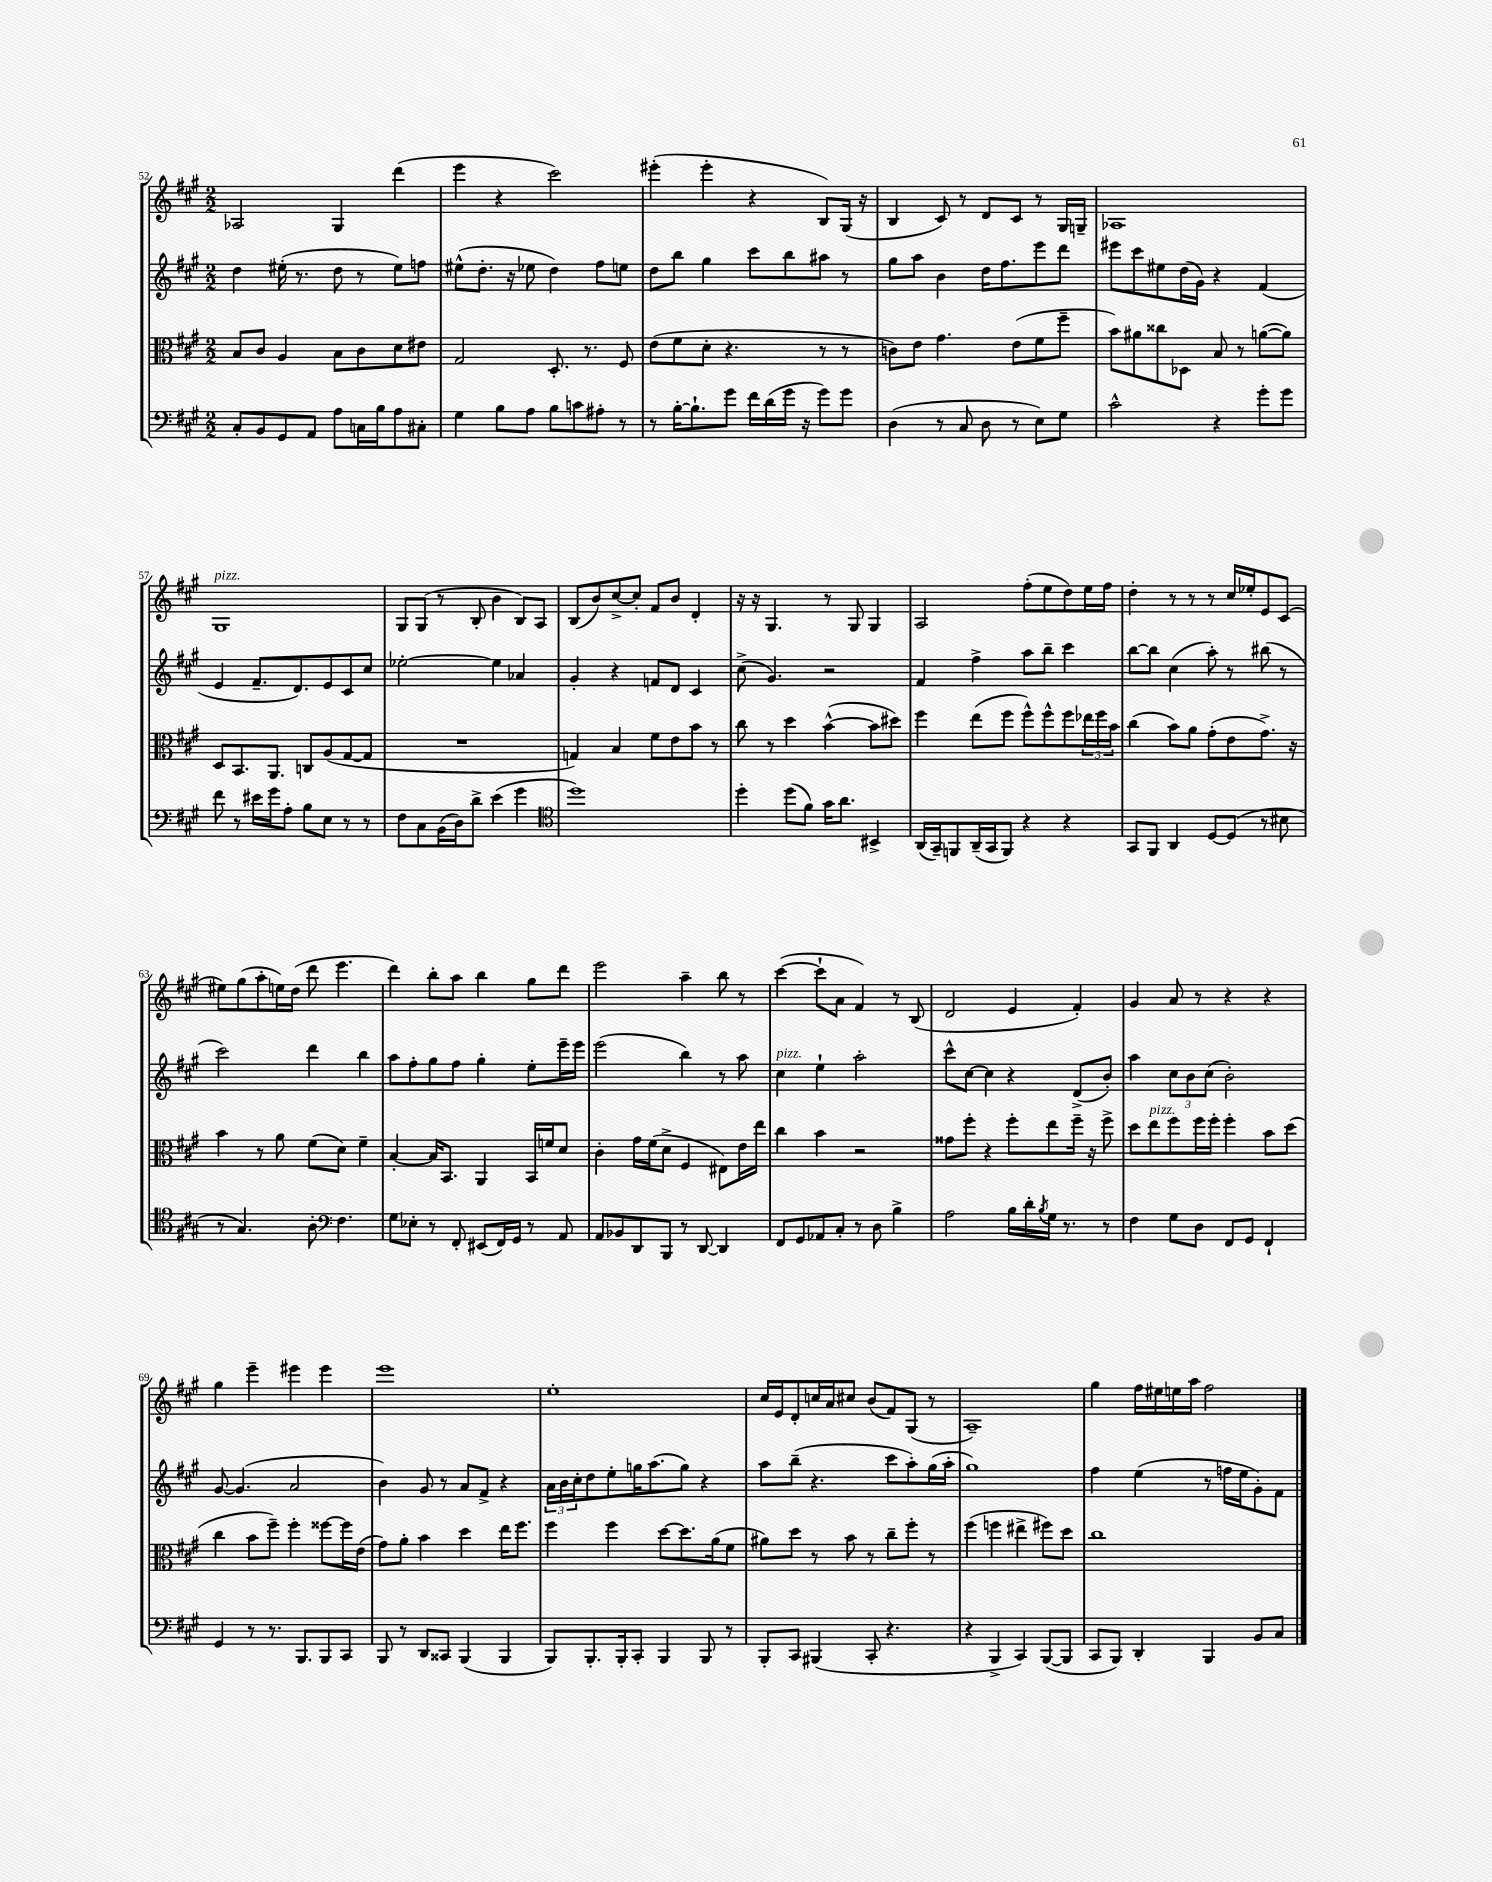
<<
\new StaffGroup <<
\new Staff = "s0" {
    \clef treble \key a \major \numericTimeSignature \time 2/2
    aes2 gis4 d'''4( |
    e'''4 r4 cis'''2) |
    eis'''4-.( eis'''4-. r4 b8) gis16( r16 |
    b4 cis'8) r8 d'8 cis'8 r8 gis16 g16-- |
    aes1 |
    gis1^\markup { \italic "pizz." } |
    gis8 gis8( r8 b8-. b'4 b8) a8 |
    b8( b'8) cis''8~-> cis''8-. fis'8 b'8 d'4-. |
    r16 r16 gis4. r8 gis8 gis4 |
    a2 fis''8-.( e''8 d''8) e''16 fis''16 |
    d''4-. r8 r8 r8 cis''16 ees''16-. e'8 cis'8( |
    eis''8) gis''8( a''8-. e''16) d''16( d'''8 e'''4. |
    d'''4) b''8-. a''8 b''4 gis''8 d'''8 |
    e'''2 a''4-- b''8 r8 |
    cis'''4~( cis'''8-! a'8 fis'4) r8 b8( |
    d'2 e'4 fis'4-.) |
    gis'4 a'8 r8 r4 r4 |
    gis''4 e'''4-- eis'''4 eis'''4 |
    e'''1 |
    e''1-. |
    cis''16 e'16 d'8-. c''16 a'16 cis''8 b'8( fis'8) gis8( r8 |
    a1--) |
    gis''4 fis''16 eis''16 e''16 a''16 fis''2 \bar "|." |
}
\new Staff = "s1" {
    \clef treble \key a \major \numericTimeSignature \time 2/2
    d''4 eis''16-.( r8. d''8 r8 eis''8) f''8 |
    eis''8-^( d''8.-. r16 ees''8 d''4) fis''8 e''8 |
    d''8 b''8 gis''4 cis'''8 b''8 ais''8 r8 |
    gis''8 a''8 b'4 d''16 fis''8. e'''8 d'''8 |
    eis'''8 cis'''8 eis''8 d''16( gis'16) r4 fis'4( |
    e'4 fis'8.-- d'8.) e'8 cis'8 cis''8 |
    ees''2~-. ees''4 aes'4 |
    gis'4-. r4 f'8 d'8 cis'4 |
    cis''8->( gis'4.) r2 |
    fis'4 fis''4-> a''8 b''8-- cis'''4 |
    b''8~ b''8 cis''4( a''8-.) r8 bis''8( r8 |
    cis'''2) d'''4 b''4 |
    a''8 fis''8-. gis''8 fis''8 gis''4-. e''8-. e'''16-- e'''16 |
    e'''2( b''4) r8 a''8 |
    cis''4^\markup { \italic "pizz." } e''4-! a''2-. |
    cis'''8-^ cis''8~ cis''4 r4 d'8->( b'8-.) |
    a''4 \tuplet 3/2 { cis''8 b'8 cis''8( } b'2-.) |
    gis'8~ gis'4.( a'2 |
    b'4) gis'8 r8 a'8 fis'8-> r4 |
    \tuplet 3/2 { a'16 b'16 cis''16-. } d''8 e''8-. g''16 a''8.( g''8) r4 |
    a''8 b''8--( r4. cis'''8 a''8-.) gis''16( a''16-. |
    gis''1) |
    fis''4 e''4( r8 f''16 e''16 gis'8-.) fis'8 \bar "|." |
}
\new Staff = "s2" {
    \clef alto \key a \major \numericTimeSignature \time 2/2
    b8 cis'8 a4 b8 cis'8 d'8 eis'8 |
    gis2 d8.-. r8. fis8 |
    e'8( fis'8 d'8-. r4. r8 r8 |
    c'8) e'8 gis'4. e'8( fis'8 fis''8-- |
    b'8) ais'8 cisis''8 des8 b8 r8 a'8~( a'8) |
    d8 b,8. a,8. c8 a8( gis8~ gis8 |
    R1 |
    g4) b4 fis'8 e'8 b'8 r8 |
    cis''8 r8 d''4 b'4~-^( b'8 dis''8) |
    fis''4 e''8( fis''8 fis''8-^) fis''8-^ fis''8 \tuplet 3/2 { ees''16 fis''16 b'16 } |
    cis''4( b'8) a'8 gis'8-.( e'8 gis'8.->) r16 |
    b'4 r8 a'8 fis'8( d'8) fis'4-- |
    b4~-. b16 b,8. a,4 b,16 f'16 d'8 |
    cis'4-. gis'16 fis'16( d'8-> fis4 eis8) e'16 e''16 |
    cis''4 b'4 r2 |
    gisis'8 fis''8-. r4 fis''8-. e''8 fis''16-- r16 fis''8-> |
    d''8 e''8^\markup { \italic "pizz." } fis''8 fis''16 fis''16-. fis''4-. b'8 d''8( |
    cis''4 b'8 fis''8--) fis''4-. fisis''8~ fisis''16 e'16( |
    gis'8) a'8-. b'4 d''4 e''16 fis''8. |
    fis''4 fis''4 d''8~ d''8. a'16( fis'8 |
    ais'8) d''8 r8 b'8 r8 cis''8-- fis''8-. r8 |
    fis''4( f''4 eis''4-> fis''8) d''8 |
    cis''1 \bar "|." |
}
\new Staff = "s3" {
    \clef bass \key a \major \numericTimeSignature \time 2/2
    cis8-. b,8 gis,8 a,8 a8 c16 b16 a8 cis8-. |
    gis4 b8 a8 b8 c'8 ais8-. r8 |
    r8 b16~-. b8.-! gis'8 fis'16 d'16( gis'16 r16 gis'8) gis'8 |
    d4( r8 cis8 d8 r8 e8) gis8 |
    cis'2-^ r4 gis'8-. gis'8 |
    fis'8 r8 eis'16 gis'16 a8-. b8 e8 r8 r8 |
    fis8 cis8 b,16( d16) d'8-> e'4( gis'4 |
    \clef tenor d''1) |
    d''4-. d''8( fis'8) gis'16 a'8. bis,4-> |
    a,16( gis,16--) f,8 a,16--( gis,16 f,8) r4 r4 |
    gis,8 fis,8 a,4 d8~ d8( r8 bis8 |
    r8 gis4.) a8-. \clef bass fis4. |
    gis8 ees8-. r8 fis,8-. eis,8( fis,16) gis,16 r8 a,8 |
    a,8 bes,8 d,8 b,,8 r8 d,8~ d,4 |
    fis,8 gis,8 aes,8 cis8-. r8 d8 b4-> |
    a2 b16 d'16-. \acciaccatura { b8 } gis16 r8. r8 |
    fis4 gis8 d8 fis,8 gis,8 fis,4-! |
    gis,4 r8 r8. b,,8. b,,8 cis,8 |
    b,,8 r8 d,8 cisis,8 b,,4( b,,4 |
    b,,8) b,,8.-. b,,16-. cis,8-. b,,4 b,,8 r8 |
    b,,8-. cis,8 bis,,4( cis,8-. r4. |
    r4 b,,4-> cis,4) b,,8~( b,,8 |
    cis,8 b,,8) d,4-. b,,4 b,8 cis8 \bar "|." |
}
>>
>>
\layout { \context { \Score currentBarNumber = #52 } }
